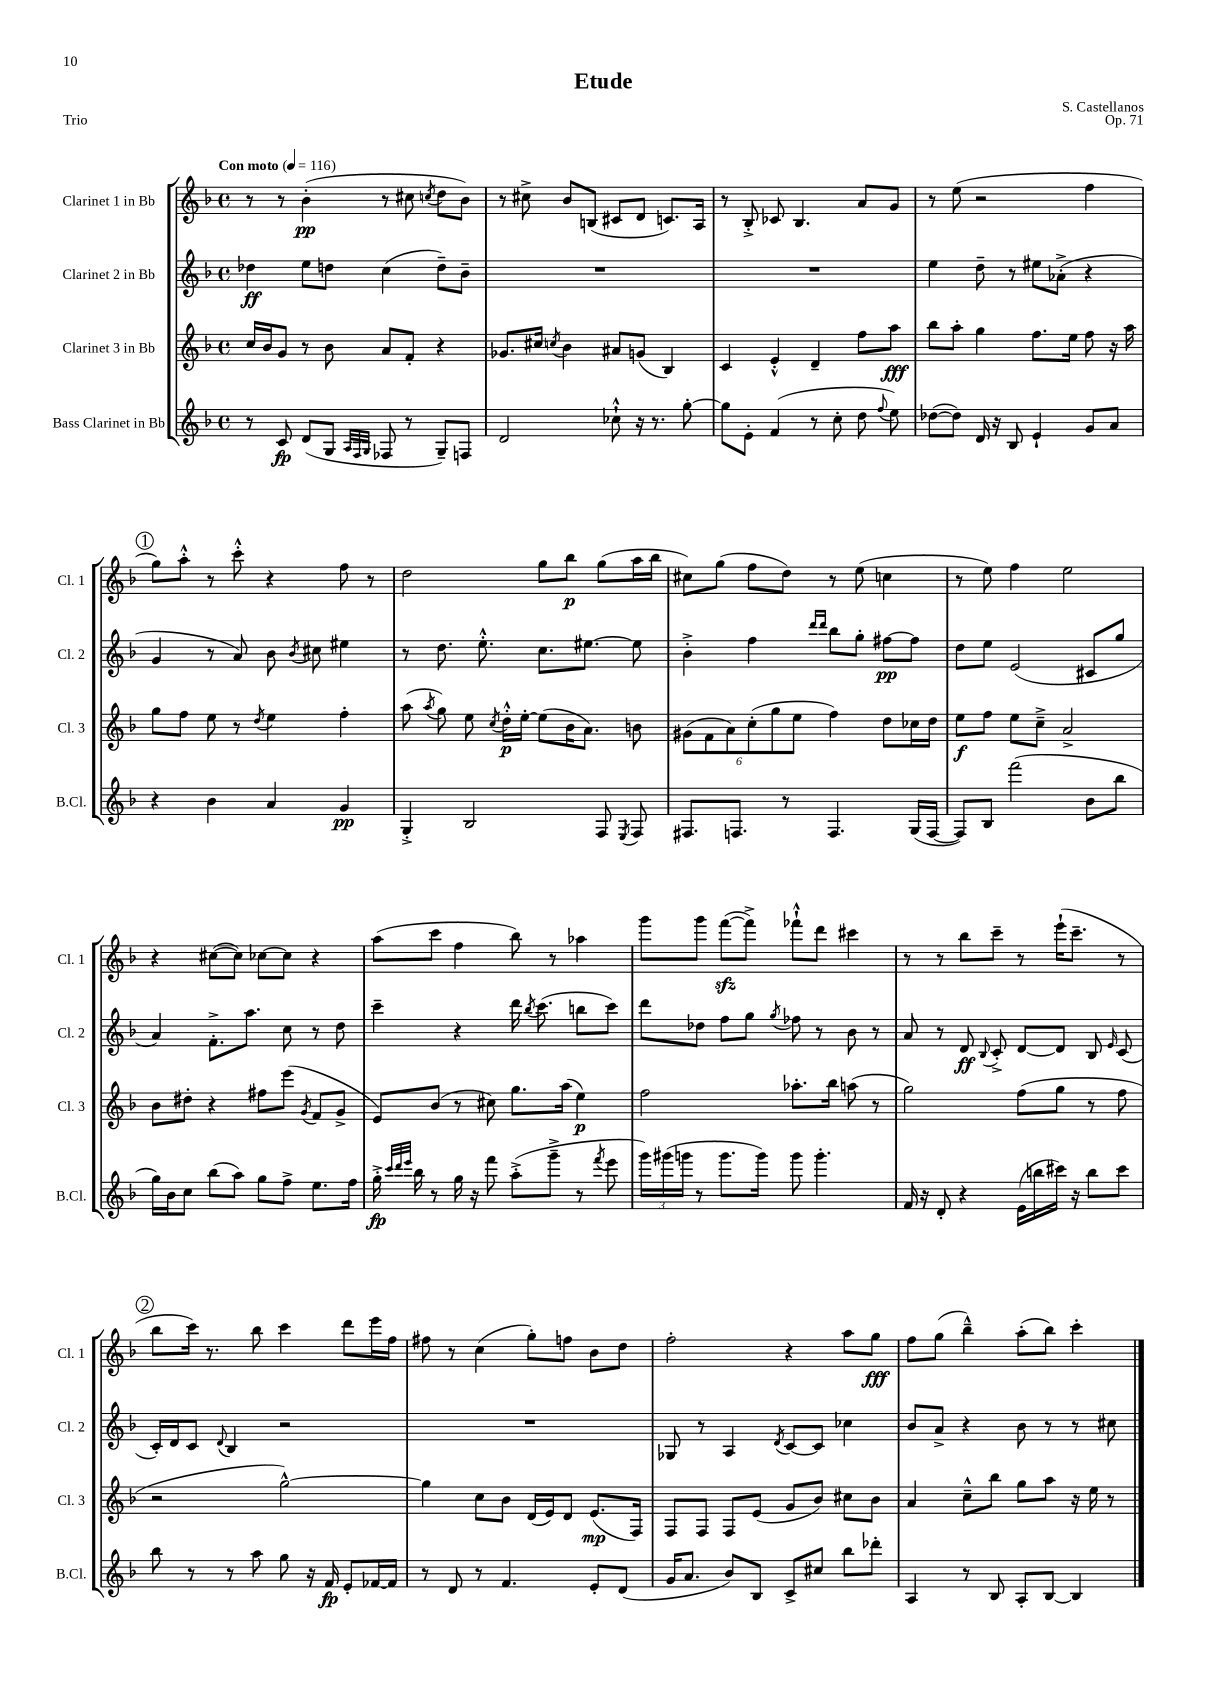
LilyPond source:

\header { title = "Etude" composer = "S. Castellanos" opus = "Op. 71" piece = "Trio" }
<<
\new StaffGroup <<
\new Staff = "s0" \with { instrumentName = "Clarinet 1 in Bb" shortInstrumentName = "Cl. 1" } {
    \clef treble \key f \major \defaultTimeSignature \time 4/4 \tempo "Con moto" 4 = 116
    \autoBeamOff r8 r8 bes'4-.\pp( r8 cis''8 \acciaccatura { c''8 } d''8[ bes'8]) |
    r8 cis''8-> bes'8[ b8]( cis'8[ d'8] c'8.[) a16] |
    r8 bes8-.-> ces'8 bes4. a'8[ g'8] |
    r8 e''8( r2 f''4 |
    \mark \markup { \circle "1" } g''8[) a''8]-.-^ r8 c'''8-.-^ r4 f''8 r8 |
    d''2 g''8[ bes''8]\p g''8[( a''16 bes''16] |
    cis''8[) g''8]( f''8[ d''8]) r8 e''8( c''4 |
    r8 e''8) f''4 e''2 |
    r4 cis''8[~( cis''8]) ces''8[~ ces''8] r4 |
    a''8[( c'''8] f''4 bes''8) r8 aes''4 |
    g'''8[ g'''8] f'''8[~\sfz( f'''8]->) fes'''8[-!-^ d'''8] cis'''4 |
    r8 r8 bes''8[ c'''8]-- r8 e'''16[-!( c'''8.]-- r8 |
    \mark \markup { \circle "2" } bes''8[ c'''16]) r8. bes''8 c'''4 d'''8[ e'''16 f''16] |
    fis''8 r8 c''4( g''8[-.) f''8] bes'8[ d''8] |
    f''2-. r4 a''8[ g''8]\fff |
    f''8[ g''8]( bes''4---^) a''8[-.( bes''8]) c'''4-. \bar "|." |
}
\new Staff = "s1" \with { instrumentName = "Clarinet 2 in Bb" shortInstrumentName = "Cl. 2" } {
    \clef treble \key f \major \defaultTimeSignature \time 4/4
    \autoBeamOff des''4\ff e''8[ d''8] c''4( d''8[--) bes'8]-- |
    R1 |
    R1 |
    e''4 d''8-- r8 eis''8[ aes'8]-.->( r4 |
    \mark \markup { \circle "1" } g'4 r8 a'8) bes'8 \acciaccatura { bes'8 } cis''8 eis''4 |
    r8 d''8. e''8.-.-^ c''8.[ eis''8.]~ eis''8 |
    bes'4-.-> f''4 \grace { d'''16[ d'''16] } bes''8[ g''8]-. fis''8[~\pp fis''8] |
    d''8[ e''8] e'2( cis'8[ g''8] |
    a'4) f'8.[-.-> a''8.] c''8 r8 d''8 |
    c'''4-- r4 d'''16 \acciaccatura { bes''8 } c'''8.( b''8[ c'''8]) |
    d'''8[ des''8] f''8[ g''8] \acciaccatura { g''8 } fes''8 r8 bes'8 r8 |
    a'8 r8 d'8\ff \appoggiatura { bes8 } c'8-.-> d'8[~ d'8] bes8 \grace { e'16 } c'8( |
    \mark \markup { \circle "2" } c'16[-.) d'16 c'8] \appoggiatura { d'8 } bes4 r2 |
    R1 |
    ges8 r8 a4 \acciaccatura { d'8 } c'8[~ c'8] ces''4 |
    bes'8[ a'8]-> r4 bes'8 r8 r8 cis''8 \bar "|." |
}
\new Staff = "s2" \with { instrumentName = "Clarinet 3 in Bb" shortInstrumentName = "Cl. 3" } {
    \clef treble \key f \major \defaultTimeSignature \time 4/4
    \autoBeamOff c''16[ bes'16 g'8] r8 bes'8 a'8[ f'8]-. r4 |
    ges'8.[ cis''16] \acciaccatura { c''8 } bes'4 ais'8[ g'8]( bes4) |
    c'4 e'4-.-^ d'4-- f''8[ a''8]\fff |
    bes''8[ a''8]-. g''4 f''8.[ e''16] f''8 r16 a''16 |
    \mark \markup { \circle "1" } g''8[ f''8] e''8 r8 \acciaccatura { d''8 } e''4 f''4-. |
    a''8( \acciaccatura { a''8 } g''8) e''8 \acciaccatura { c''8 } d''16[-.-^\p e''16]~-. e''8[( bes'16 a'8.]) b'8 |
    \tuplet 6/4 { gis'8[( f'8 a'8) c''8-.( g''8 e''8] } f''4) d''8[ ces''16 d''16] |
    e''8[\f f''8] e''8[ c''8]---> a'2-> |
    bes'8[ dis''8]-. r4 fis''8[ e'''8]( \acciaccatura { g'8 } f'8[ g'8]-> |
    e'8[) bes'8]( r8 cis''8) g''8.[ a''16]( e''4\p) |
    f''2 aes''8.[-. bes''16] a''8( r8 |
    g''2) f''8[( g''8] r8 f''8 |
    \mark \markup { \circle "2" } r2 g''2~-^) |
    g''4 c''8[ bes'8] d'16[( e'16) d'8] e'8.[\mp( f16]) |
    f8[ f8] f8[ e'8]( g'8[ bes'8]) cis''8[ bes'8] |
    a'4 c''8[---^ bes''8] g''8[ a''8] r16 e''16 r8 \bar "|." |
}
\new Staff = "s3" \with { instrumentName = "Bass Clarinet in Bb" shortInstrumentName = "B.Cl." } {
    \clef treble \key f \major \defaultTimeSignature \time 4/4
    \autoBeamOff r8 c'8\fp d'8[( g8] \grace { a32[ f32 g32] } fes8 r8 g8[--) f8] |
    d'2 ces''8-!-^ r16 r8. g''8~-. |
    g''8[ e'8]-. f'4( r8 c''8-. d''8 \appoggiatura { f''8 } e''8) |
    des''8[~( des''8]) d'16 r16 bes8 e'4-! g'8[ a'8] |
    \mark \markup { \circle "1" } r4 bes'4 a'4 g'4\pp |
    g4-.-> bes2 f8 \acciaccatura { e8 } f8 |
    fis8.[ f8.] r8 f4. g16[( f16]~ |
    f8[) bes8] f'''2( bes'8[ bes''8] |
    g''16[) bes'16 c''8] bes''8[( a''8]) g''8[ f''8]-> e''8.[ f''16] |
    g''16-.->\fp \grace { c'''32[ d'''32 e'''32] } bes''16 r8 g''16 r16 f'''8 a''8[-.->( g'''8]---> r8 \acciaccatura { f'''8 } e'''8 |
    \tuplet 3/2 { g'''16[) gis'''16( g'''16] } r8 g'''8.[ g'''16]) g'''8 g'''4.-. |
    f'16 r16 d'8-. r4 e'16[( b''16 cis'''16]) r16 b''8[ cis'''8] |
    \mark \markup { \circle "2" } bes''8 r8 r8 a''8 g''8 r16 f'16\fp e'8[-. fes'16~ fes'16] |
    r8 d'8 r8 f'4. e'8[-. d'8]( |
    g'16[ a'8.] bes'8[) bes8] c'8[-> cis''8] bes''8[ des'''8]-. |
    a4 r8 bes8 a8[-. bes8]~ bes4 \bar "|." |
}
>>
>>
\layout { \context { \Score \remove "Bar_number_engraver" } }
